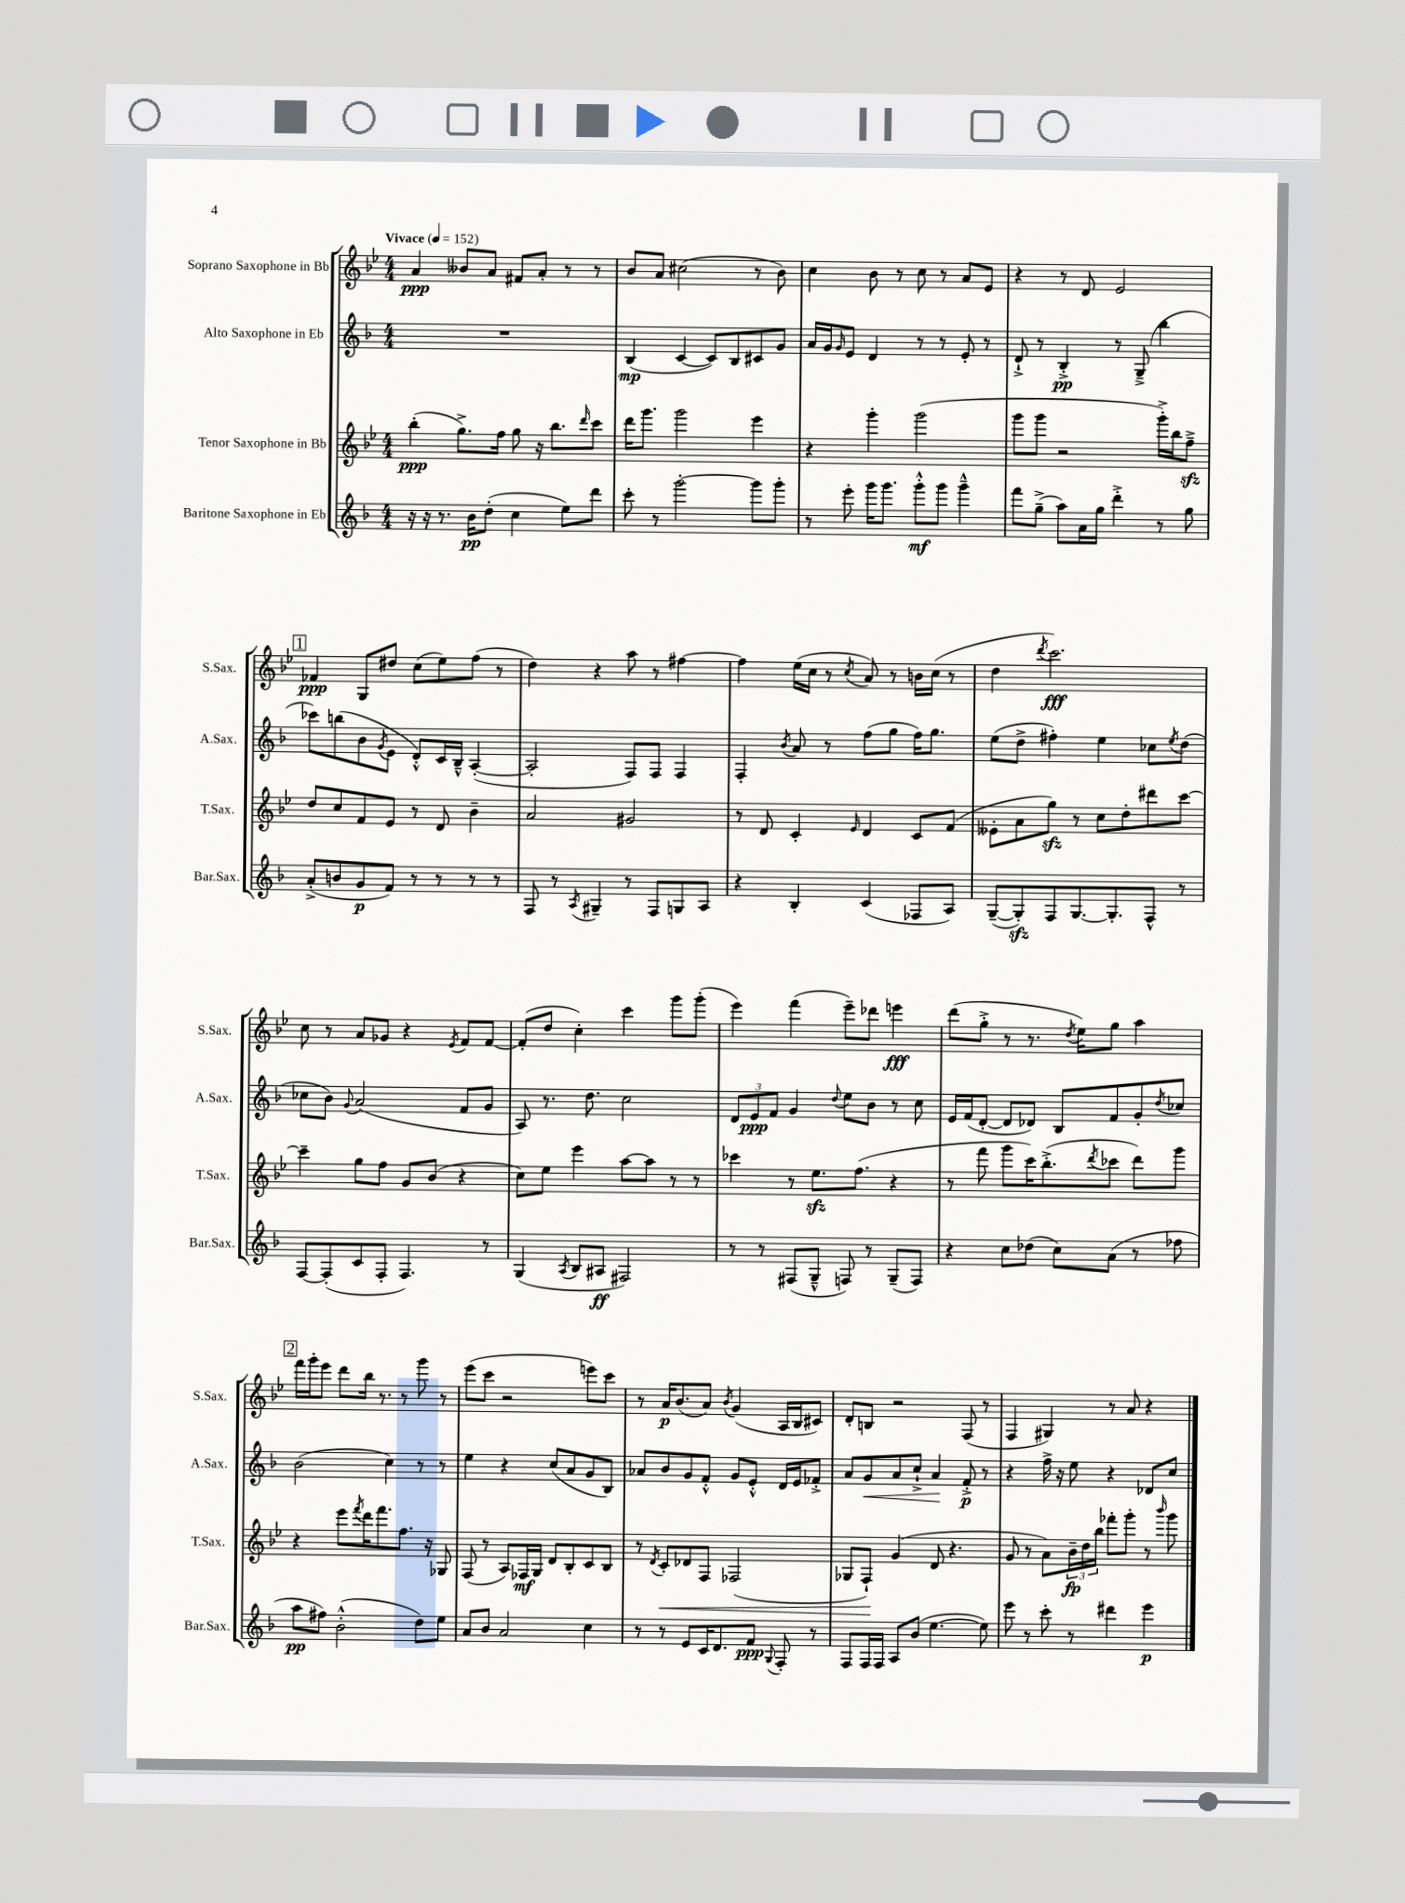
<<
\new StaffGroup <<
\new Staff = "s0" \with { instrumentName = "Soprano Saxophone in Bb" shortInstrumentName = "S.Sax." } {
    \clef treble \key bes \major \numericTimeSignature \time 4/4 \tempo "Vivace" 4 = 152
    a'4\ppp beses'8 a'8 fis'8 a'8-. r8 r8 |
    bes'8 a'8 cis''2( r8 bes'8) |
    c''4 bes'8 r8 c''8 r8 a'8 ees'8 |
    r4 r8 d'8 ees'2 |
    \mark \markup { \box "1" } fes'4\ppp g8 dis''8 c''8( ees''8) f''8( r8 |
    d''4) r4 a''8 r8 fis''4~ |
    fis''4 ees''16( c''16 r8 \acciaccatura { c''8 } a'8) r8 b'16 c''16( r8 |
    d''4 \acciaccatura { d'''8 } c'''2.\fff) |
    c''8 r8 a'8 ges'8 r4 \acciaccatura { ees'8 } f'8 f'8~ |
    f'8-.( d''8 c''4-.) c'''4 g'''8 g'''8-.( |
    ees'''4) f'''4( ees'''8--) des'''8 e'''4\fff |
    d'''8( g''8-.-> r8 r8. \acciaccatura { d''8 } ees''16) g''8 a''4 |
    \mark \markup { \box "2" } f'''16 g'''16-. ees'''8 d'''8 bes''16 r8. r8 g'''8 r8 |
    ees'''8( c'''8 r2 e'''8) c'''8 |
    r8 a'16\p bes'8.( a'8) \acciaccatura { bes'8 } g'4( a16 bes16 cis'8) |
    d'8-. b8 r2 f8( r8 |
    f4 gis4) r8 a'8 r4 \bar "|." |
}
\new Staff = "s1" \with { instrumentName = "Alto Saxophone in Eb" shortInstrumentName = "A.Sax." } {
    \clef treble \key f \major \numericTimeSignature \time 4/4
    R1 |
    bes4\mp( c'4~ c'8) bes8 cis'8 g'8 |
    a'16 g'16 \grace { g'16 } e'8 d'4 r8 r8 e'8-. r8 |
    d'8-!-> r8 bes4-.->\pp r8 g8--->( bes''4 |
    \mark \markup { \box "1" } ces'''8) b''8( bes'8 \acciaccatura { g'8 } e'8 d'8-.-^) c'16 bes16---^ a4~-.( |
    a2-. f8) f8 f4 |
    f4-. \acciaccatura { bes'8 } a'8 r8 f''8( g''8 f''16) g''8. |
    e''8( d''8-> fis''4-.) e''4 ces''8 \acciaccatura { e''8 } d''8( |
    ces''8 bes'8) \appoggiatura { g'8 } a'2( f'8 g'8 |
    a8) r8. d''8. c''2 |
    \tuplet 3/2 { d'8 e'8\ppp f'8 } g'4 \appoggiatura { d''8 } e''8 bes'8 r8 c''8 |
    e'16 f'16( d'8~-. d'8 des'8) bes8 f'8 g'8-. \acciaccatura { d''8 } ces''8 |
    \mark \markup { \box "2" } bes'2( c''4) r8 r8 |
    e''4 r4 c''8( a'8 g'8 bes8) |
    aes'8 bes'8 g'8 f'8-.-^ g'8 e'8-.-^ d'16 e'16 fes'8-.-> |
    a'8 g'8\< a'8 c''8-!-> a'4\! f'8-.->\p r8 |
    r4 f''16-> r16 e''8 r4 des'8 c''8 \bar "|." |
}
\new Staff = "s2" \with { instrumentName = "Tenor Saxophone in Bb" shortInstrumentName = "T.Sax." } {
    \clef treble \key bes \major \numericTimeSignature \time 4/4
    bes''4-.\ppp( g''8.->) f''16 g''8 r16 bes''8. \grace { d'''16 } c'''8 |
    d'''16 g'''8. g'''2 ees'''4 |
    r4 g'''4-. g'''2( |
    g'''8 g'''8 r2 g'''16-.->) bes''16 f''8--->\sfz |
    \mark \markup { \box "1" } d''8 c''8 f'8 ees'8 r8 d'8 bes'4-- |
    a'2 gis'2 |
    r8 d'8 c'4-. \grace { ees'16 } d'4 c'8 f'8( |
    eeses'8-. a'8 g''8\sfz) r8 c''8 d''8-. dis'''8 c'''8~ |
    c'''4-- g''8 f''8 g'8 bes'8( r4 |
    c''8) ees''8 ees'''4 a''8~ a''8 r8 r8 |
    ces'''4 r8 ees''8.\sfz f''8.( r4 |
    r8 f'''8 g'''8 c'''16) bes''8.-.->( \acciaccatura { d'''8 } ces'''8 d'''8) g'''8 |
    \mark \markup { \box "2" } r4 ees'''8 \acciaccatura { f'''8 } d'''16 f'''8. f''8. r16 ges8 |
    f8( r8 a8) fes16\mf g16 d'8 bes8-. c'8 bes8 |
    r8 \acciaccatura { d'8 } c'8-.\< des'8 f8 fes2( |
    ges8 f8-!\!) g'4( d'8 r4. |
    g'8 r8 a'8) \tuplet 3/2 { bes'16--\fp d''16 bes''16 } fes'''8-. g'''8-. r8 \grace { bes'''16 } g'''8 \bar "|." |
}
\new Staff = "s3" \with { instrumentName = "Baritone Saxophone in Eb" shortInstrumentName = "Bar.Sax." } {
    \clef treble \key f \major \numericTimeSignature \time 4/4
    r16 r16 r8. bes'16\pp d''8-.( c''4 e''8) d'''8 |
    c'''8-. r8 g'''2~-. g'''8 g'''8-. |
    r8 e'''8-. g'''16 g'''8. g'''8-.-^\mf g'''8 g'''4---^ |
    f'''8 g''8--->( a''8) a'16 g''16 d'''4-.-> r8 g''8 |
    \mark \markup { \box "1" } a'8-.->( b'8 g'8\p f'8) r8 r8 r8 r8 |
    f8 r8 \acciaccatura { a8 } gis4-- r8 f8 g8 a8 |
    r4 bes4-. c'4( fes8 a8) |
    g8~--( g8-.\sfz) f8 g8.~ g8.-. f8-^ r8 |
    f8~ f8-.( c'8 f8-. f4.) r8 |
    g4( \acciaccatura { a8 } bes8 ais8\ff fis2) |
    r8 r8 fis8( g8---^ f8) r8 g8--( f8) |
    r4 c''8 des''8( c''8) a'8( r8 fes''8 |
    \mark \markup { \box "2" } a''8\pp fis''8) bes'2-.-^( d''8) e''8 |
    a'8 bes'8 a'2 c''4 |
    r8 r8 e'8 c'16 d'8. f'8\ppp \appoggiatura { g8 } f8-. r8 |
    f8 f16 f16 a8 bes'8( e''4.~ e''8) |
    e'''8 r8 c'''8-. r8 dis'''4 e'''4\p \bar "|." |
}
>>
>>
\layout { \context { \Score \remove "Bar_number_engraver" } }
